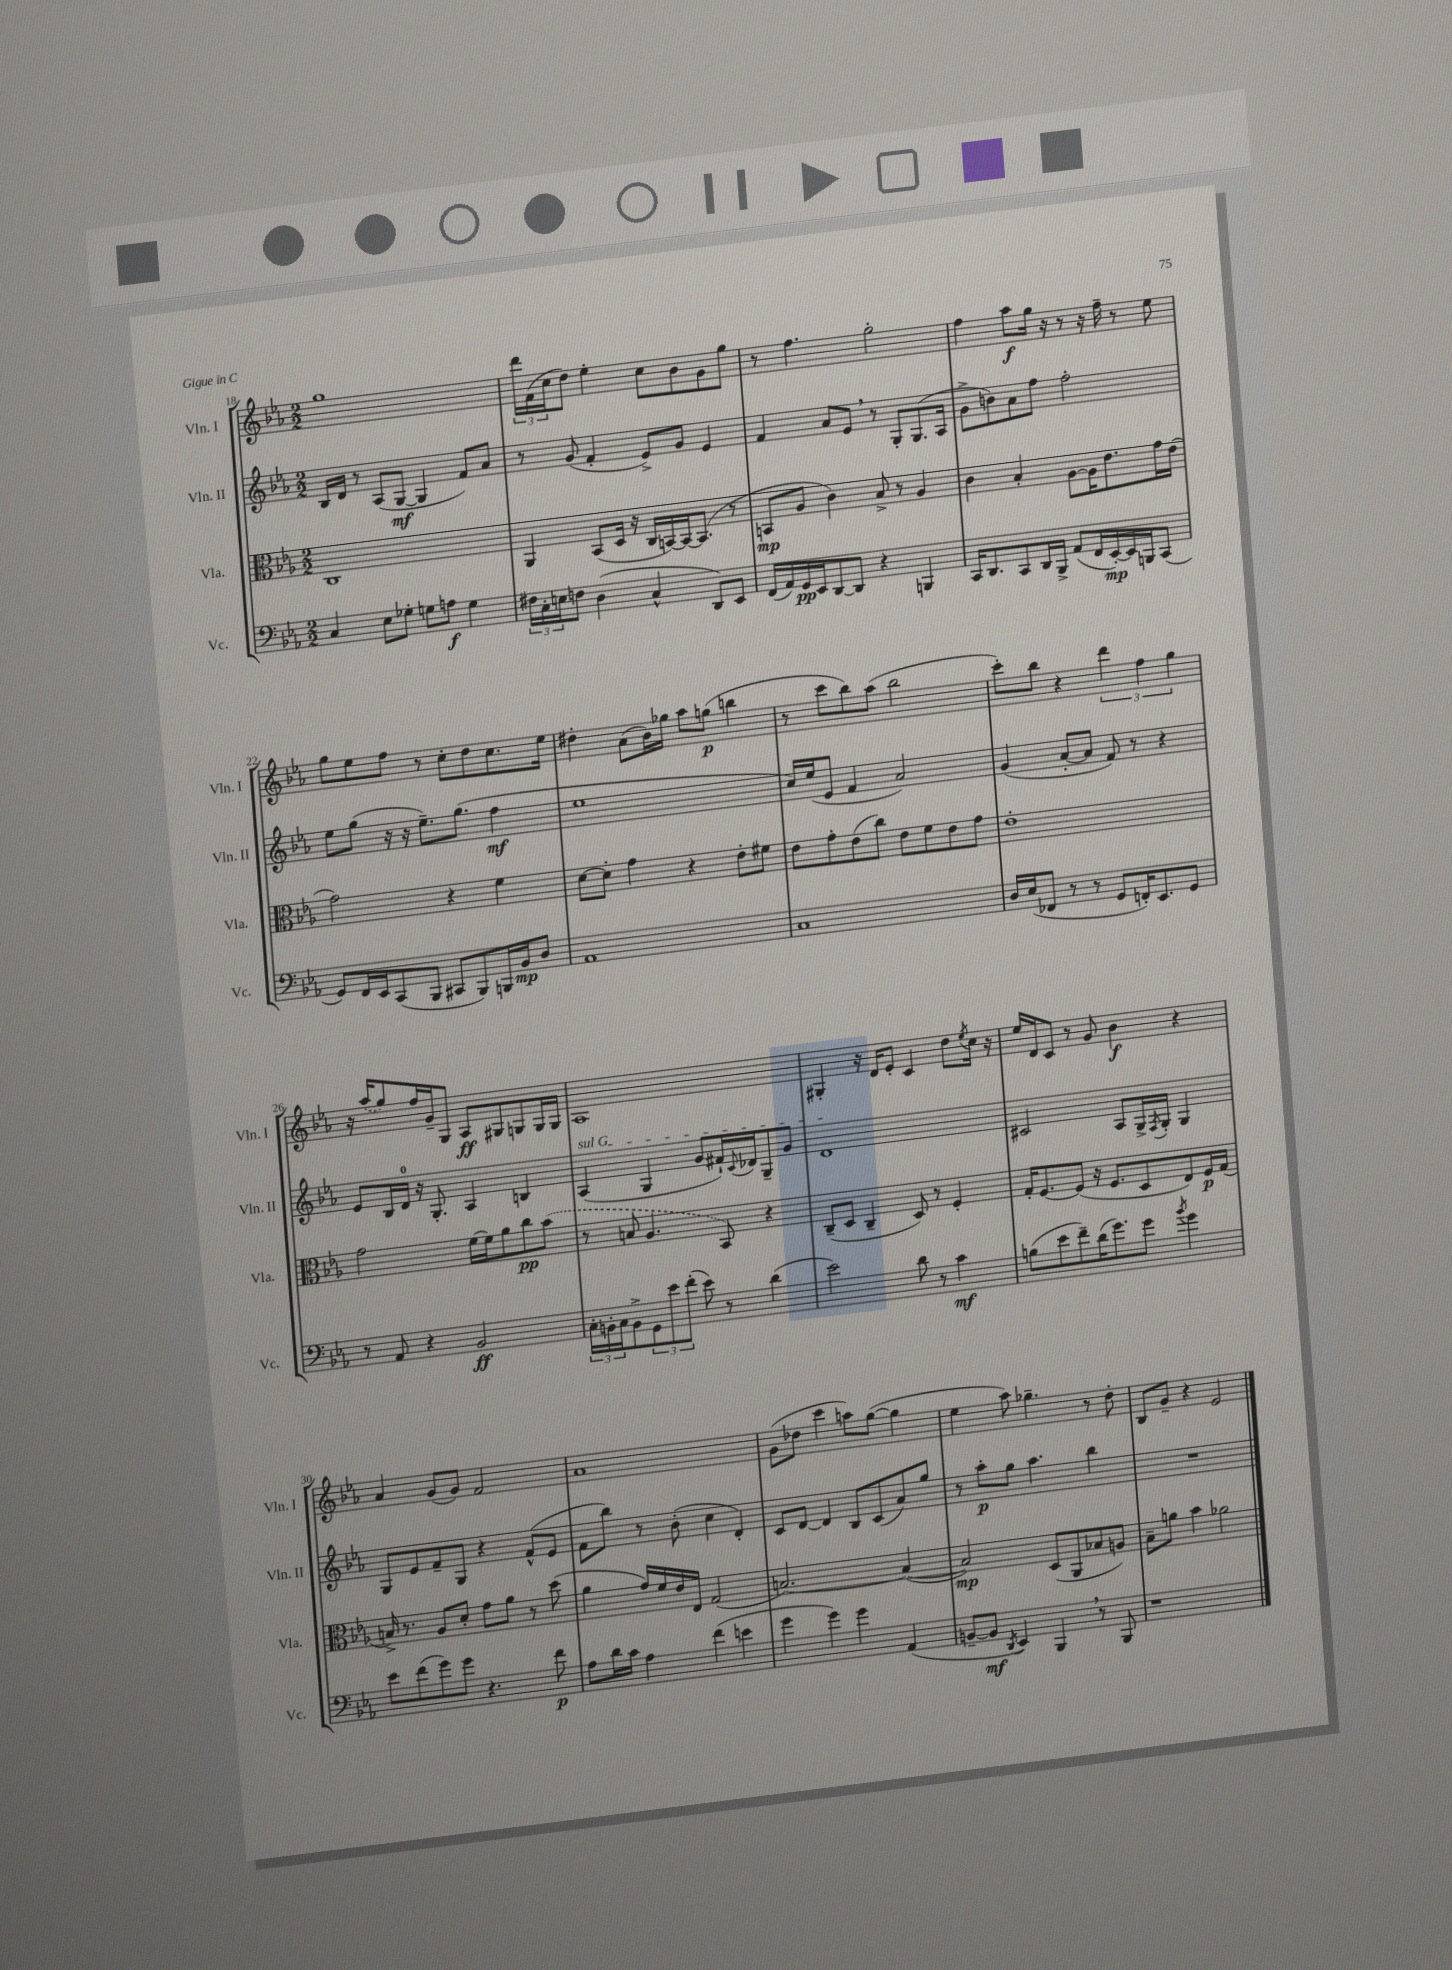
<<
\new StaffGroup <<
\new Staff = "s0" \with { instrumentName = "Vln. I" shortInstrumentName = "Vln. I" } {
    \clef treble \key ees \major \numericTimeSignature \time 2/2
    g''1 |
    \tuplet 3/2 { d'''16 f'16( c''16 } d''8) ees''4-. c''8 bes'8 g'8 g''8 |
    r8 f''4. g''2-. |
    f''4 aes''8\f g''16 r16 r8 r16 f''16-- r8 ees''8 |
    g''8 ees''8 f''8 r8 c''8-. d''8 c''8. ees''16 |
    dis''4-. aes'8( bes'16) ges''16 aes''8 g''8\p( b''4 |
    r8 c'''8 bes''8) aes''8( bes''2 |
    c'''8-.) bes''8 r4 \tuplet 3/2 { d'''4 f''4 g''4 } |
    r16 \once \slurDashed aes''16( g''8) f''16 g'16-- g8 aes8\ff gis8 g8 g16 g16 |
    aes1 |
    gis4-. r16 d'16 ees'8-. c'4 d''8 \acciaccatura { ees''8 } c''16 r16 |
    ees''16 d'16 c'8 r8 g'8 bes'4\f r4 |
    aes'4 g'8( g'8) f'2 |
    aes'1 |
    g'8( des''8 c'''4 a''8) g''8~( g''4 |
    ees''4 aes''8) ges''4.-- r8 d''8-. |
    bes8 g'8-- r4 ees'2 \bar "|." |
}
\new Staff = "s1" \with { instrumentName = "Vln. II" shortInstrumentName = "Vln. II" } {
    \clef treble \key ees \major \numericTimeSignature \time 2/2
    bes16 d'16 r8 aes8( g8~\mf g4 f'8) aes'8 |
    r8 g'8( f'4-. ees'8->) g'8 ees'4 |
    f'4 aes'8 ees'8 \breathe r8 g8-. g8.( aes16 |
    g'8-> b'8) aes'8 f''8 f''2-. |
    ees''8 g''8( r16 r16 ees''8.--) g''8.( f''4\mf |
    ees''1 |
    c''16) ees''16( ees'8 f'4 aes'2) |
    g'4( aes'8~-. aes'8 f'8) r8 r4 |
    ees'8 bes16 d'16-0 r16 g8.-. aes4 b4 |
    \once \override TextSpanner.bound-details.left.text = \markup { \italic "sul G" } aes4\startTextSpan( g4 g'8 fis'16-!) \appoggiatura { c'8 } des'16 g8-- g'8 |
    d'1\stopTextSpan |
    cis'2 aes8 g16-> \acciaccatura { f8 } g16-. g4 |
    g8 ees'8 f'8-- g8 r4 f'8-^( ees'8 |
    f'8 bes''8) r8 bes'8-.( c''4 d'4-.) |
    c'8 d'8~ d'4 bes8 c'8( aes'8) g''8 |
    r8 aes''8-.\p g''8 aes''4. bes''4 |
    R1 \bar "|." |
}
\new Staff = "s2" \with { instrumentName = "Vla." shortInstrumentName = "Vla." } {
    \clef alto \key ees \major \numericTimeSignature \time 2/2
    c1 |
    aes,4 bes,8( d16 r16 c16 b,16~) b,16~ b,8.( r8 |
    b,8\mp aes8 c'4) bes8-> r8 aes4 |
    c'4 bes4-. aes8~ aes16 ees'8. g'16 ees'16( |
    g'2) r4 f'4 |
    d'8~ d'8-. g'4 r4 ees'8-. fis'8 |
    ees'8 g'8-. ees'8( c''8) ees'8 f'8 ees'8 g'8 |
    ees'1-. |
    g'2 f'16~ f'16 aes'8 c''8\pp \once \slurDashed bes'8( |
    r8 b8 aes4. bes,8) r4 |
    c8--( d8 c4-- d8) r8 f4-. |
    g16-. f8.~ f8( r16 f8. d8 ees8) f16\p g16( |
    b16->) r8. aes8 d'8-. g'8 aes'8 r8 d''8( |
    aes'4 g'16) f'16 ees'16 ees16 g2( |
    b2.~) b4~( |
    b2\mp) d8( aes,8 bes8 a8) |
    bes8-- a'8 bes'4 aes'2 \bar "|." |
}
\new Staff = "s3" \with { instrumentName = "Vc." shortInstrumentName = "Vc." } {
    \clef bass \key ees \major \numericTimeSignature \time 2/2
    c4 ees8 ges8-. g8 a8\f g4 |
    \tuplet 3/2 { fis16 c16-. e16 } f8 d4( c4-^ d,8) ees,8 |
    f,16( aes,16) g,16\pp ees,16 d,8~ d,8 r4 b,,4 |
    c,16 d,8. c,8 d,16 bes,,16-> aes,8( f,16 ees,16~-.\mp) ees,16 b,,16 c,8( |
    g,8) f,16 ees,16 c,8( bes,,8 cis,8 bes,,8) b,,16 bes,16\mp d8 |
    aes,1 |
    c1 |
    d16 ees16( fes,8 r8 r8 g,8 f,16-.) ees,8. g,8 |
    r8 aes,8 r4 bes,2\ff |
    \tuplet 3/2 { c16-. b,16-. c16 } b,8-> \tuplet 3/2 { g,8 ees'8 f'8-.( } ees'8) r8 d'4( |
    ees'2) d'8 r8 c'4\mf |
    b8( ees'8 f'8--) d'16( g'8.) g'8 \acciaccatura { bes'8 } g'4 |
    ees'8 f'8( g'8) g'8 r4. f'8\p |
    aes8 d'16 c'16 aes4 f'4( e'4 |
    g'4 g'4) g'4 aes,4( |
    b,8~-- b,8\mf \acciaccatura { d,8 } ees,4) bes,,4 \breathe r8 bes,,8 |
    r1 \bar "|." |
}
>>
>>
\layout { \context { \Score currentBarNumber = #18 } }
